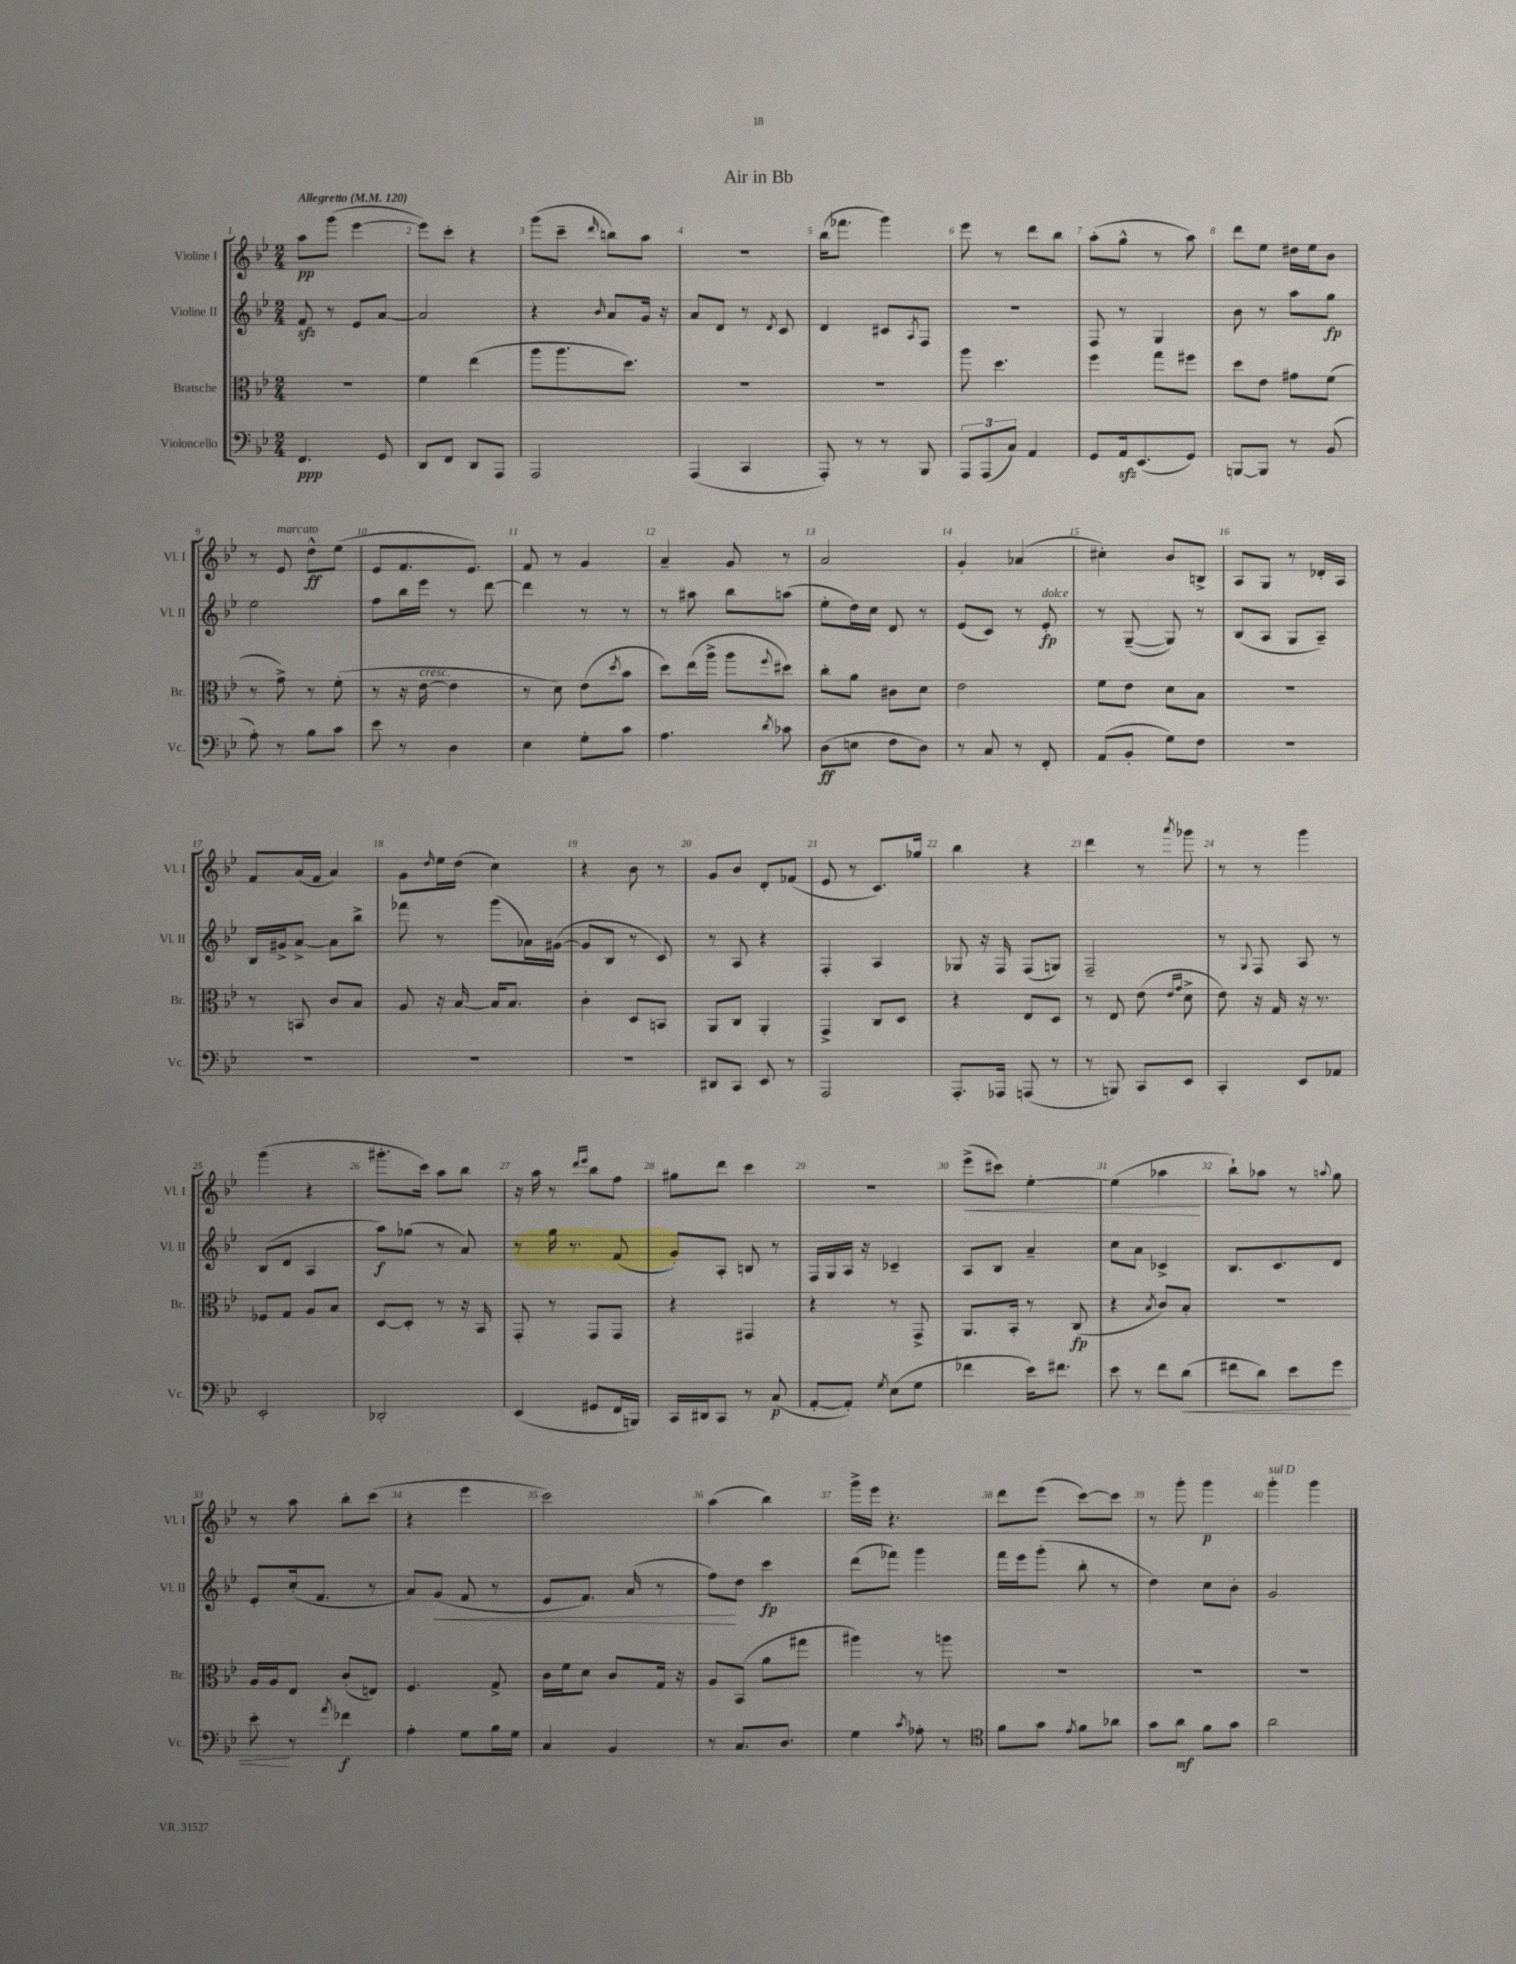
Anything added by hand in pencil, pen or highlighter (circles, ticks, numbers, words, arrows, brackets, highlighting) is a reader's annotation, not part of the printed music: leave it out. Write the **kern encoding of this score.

**kern	**dynam	**kern	**dynam	**kern	**dynam	**kern	**dynam
*part4	*part4	*part3	*part3	*part2	*part2	*part1	*part1
*staff4	*staff4	*staff3	*staff3	*staff2	*staff2	*staff1	*staff1
*I"Violoncello	*	*I"Bratsche	*	*I"Violine II	*	*I"Violine I	*
*I'Vc.	*	*I'Br.	*	*I'Vl. II	*	*I'Vl. I	*
*clefF4	*	*clefC3	*	*clefG2	*	*clefG2	*
*k[b-e-]	*	*k[b-e-]	*	*k[b-e-]	*	*k[b-e-]	*
*M2/4	*	*M2/4	*	*M2/4	*	*M2/4	*
*MM120	*	*MM120	*	*MM120	*	*MM120	*
=1	=1	=1	=1	=1	=1	=1	=1
!	!	!	!	!	!	!LO:TX:a:B:t=Allegretto	!
4.FF/	ppp	2r	.	8fzz/	.	8aa\L	pp
.	.	.	.	8r	.	(8ggg\J	.
.	.	.	.	8e-/L	.	[4eee-\	.
8GG/	.	.	.	[8a/J	.	.	.
=2	=2	=2	=2	=2	=2	=2	=2
8DD/L	.	4f\	.	2a/]	.	8eee-\L])	.
8FF/J	.	.	.	.	.	8ccc'\J	.
8DD/L	.	(4ee-\	.	.	.	4r	.
8AAA/J	.	.	.	.	.	.	.
=3	=3	=3	=3	=3	=3	=3	=3
2AAA/	.	8aa\L	.	4r	.	(8ggg\L	.
.	.	8.aa\	.	.	.	8ccc~\J	.
.	.	.	.	16qqb-/	.	16qqddd/	.
.	.	.	.	8a/L	.	8bbn\L)	.
.	.	8.dd\J)	.	.	.	.	.
.	.	.	.	16g/Jk	.	8aa\J	.
.	.	.	.	16r	.	.	.
=4	=4	=4	=4	=4	=4	=4	=4
(4AAA/	.	2r	.	8a/L	.	2r	.
.	.	.	.	8d/J	.	.	.
4CC/	.	.	.	8r	.	.	.
.	.	.	.	8qd/	.	.	.
.	.	.	.	8c/	.	.	.
=5	=5	=5	=5	=5	=5	=5	=5
8AAA'/)	.	2r	.	4d/	.	(16bb-\KL	.
.	.	.	.	.	.	8.fff-X\J	.
8r	.	.	.	.	.	.	.
8r	.	.	.	8c#X/L	.	4ggg\)	.
.	.	.	.	8qA/	.	.	.
8BBB-/	.	.	.	8F/J	.	.	.
=6	=6	=6	=6	=6	=6	=6	=6
12AAA/L	.	8aa\	.	2r	.	8eee-\	.
(12AAA/	.	.	.	.	.	.	.
.	.	4.dd\	.	.	.	8r	.
12C/J)	.	.	.	.	.	.	.
4AA/	.	.	.	.	.	8ddd\L	.
.	.	.	.	.	.	8bb-\J	.
=7	=7	=7	=7	=7	=7	=7	=7
8GG/L	.	4ff\	.	8F/	.	(8aa'\L	.
16AAzz/k	.	.	.	8r	.	8gg^^\J	.
(8.EE-/	.	.	.	.	.	.	.
.	.	8gg\L	.	4G/	.	8r	.
8GG/J)	.	8ff#X\J	.	.	.	8aa\)	.
=8	=8	=8	=8	=8	=8	=8	=8
[8BBBn/L	.	8dd\L	.	8b-\	.	8ddd\L	.
8BBB/J]	.	8e-\J	.	8r	.	8ee-\J	.
8r	.	8g#X\L	.	8aa\L	.	16dd#X\LL	.
.	.	.	.	.	.	16ee-\J	.
(8BB-/	.	(8f\J	.	8gg\J	fp	8b-\J	.
!!LO:LB:g=z
=9	=9	=9	=9	=9	=9	=9	=9
8A'\)	.	8r	.	2ee-\	.	8r	.
!	!	!	!	!	!	!LO:TX:a:i:t=marcato	!
8r	.	8g^\)	.	.	.	8e-/	.
8B-\L	.	8r	.	.	.	8dd^^\L	ff
8c\J	.	(8f'\	.	.	.	(8ee-\J	.
=10	=10	=10	=10	=10	=10	=10	=10
8e-\	.	8r	.	8ff\L	.	8e-/L	.
8r	.	16r	.	16bb-\L	.	8.f/	.
!	!	!LO:TX:a:i:t=cresc.	!	!	!	!	!
.	.	[16e-\	.	16eee-\JJ	.	.	.
4D\	.	4e-\]	.	8r	.	.	.
.	.	.	.	.	.	8.e-/J)	.
.	.	.	.	[8ddd\	.	.	.
=11	=11	=11	=11	=11	=11	=11	=11
4E-\	.	8r	.	4ddd\]	.	8f/	.
.	.	8d\)	.	.	.	8r	.
8G'\L	.	(8e-\L	.	8r	.	4g/	.
.	.	8qdd/	.	.	.	.	.
8c\J	.	8b-\J	.	8r	.	.	.
=12	=12	=12	=12	=12	=12	=12	=12
4.A\	.	8dd\L)	.	8r	.	4a~/	.
.	.	(16ee-\L	.	8aa#X\	.	.	.
.	.	16aa^\JJ	.	.	.	.	.
.	.	8aa\L	.	8bb-\L	.	8g/	.
8qd/	.	8qqff/	.	.	.	.	.
8c-X\	.	8dd#X\J)	.	(8aan\J	.	8r	.
=13	=13	=13	=13	=13	=13	=13	=13
(8D\L	ff	8cc'\L	.	8ee-'\L	.	2a/	.
8En\J	.	8a\J	.	16dd\L)	.	.	.
.	.	.	.	16cc\JJ	.	.	.
8F\L	.	8c#X\L	.	8d/	.	.	.
8D\J)	.	8d\J	.	8r	.	.	.
=14	=14	=14	=14	=14	=14	=14	=14
8r	.	2e-\	.	(8e-/L	.	4g'/	.
8C/	.	.	.	8c/J)	.	.	.
8r	.	.	.	8r	.	(4a-X/	.
!	!	!	!	!LO:TX:a:i:t=dolce	!	!	!
8FF'/	.	.	.	8e-'/	fp	.	.
=15	=15	=15	=15	=15	=15	=15	=15
(8AA/L	.	8f\L	.	8r	.	4cc#X'\)	.
8BB-'/J	.	8e-\J	.	([8G~/	.	.	.
8G\L)	.	8d\L	.	8G/])	.	8b-/L	.
8F\J	.	8B-\J	.	8r	.	8Bn^/J	.
=16	=16	=16	=16	=16	=16	=16	=16
2r	.	2r	.	(8B-/L	.	8A/L	.
.	.	.	.	8A/J	.	8G/J	.
.	.	.	.	8G/L	.	8r	.
.	.	.	.	8A~/J)	.	16d-X'/LL	.
.	.	.	.	.	.	16A/JJ	.
!!LO:LB:g=z
=17	=17	=17	=17	=17	=17	=17	=17
2r	.	8r	.	16B-/LL	.	8f/L	.
.	.	.	.	16g#X^/J	.	.	.
.	.	8BBn/	.	[8a^/J	.	(16a/L	.
.	.	.	.	.	.	16f/JJ	.
.	.	8c/L	.	8a\L]	.	4a/)	.
.	.	8B-/J	.	8bb-^\J	.	.	.
=18	=18	=18	=18	=18	=18	=18	=18
2r	.	8A/	.	8fff-X\	.	8g\L	.
.	.	.	.	.	.	16qqdd/	.
.	.	16r	.	8r	.	16ee-\L	.
.	.	[16B-/	.	.	.	(16dd\JJ	.
.	.	16B-/KL]	.	(8ggg\L	.	4cc\)	.
.	.	8.B-/J	.	.	.	.	.
.	.	.	.	16a-X\L)	.	.	.
.	.	.	.	([16g#X\JJ	.	.	.
=19	=19	=19	=19	=19	=19	=19	=19
2r	.	4c'\	.	8g#/L]	.	4r	.
.	.	.	.	8B-/J	.	.	.
.	.	8D/L	.	8r	.	8b-\	.
.	.	8BBn/J	.	8c/)	.	8r	.
=20	=20	=20	=20	=20	=20	=20	=20
8DD#X/L	.	8AA/L	.	8r	.	8g/L	.
8CC/J	.	8C/J	.	8A/	.	8b-/J	.
8EE-/	.	4AA'/	.	4r	.	8d'/L	.
8r	.	.	.	.	.	(8f-X/J	.
=21	=21	=21	=21	=21	=21	=21	=21
2AAA/	.	4GG^/	.	4F'/	.	8e-/	.
.	.	.	.	.	.	8r	.
.	.	8C/L	.	4A/	.	8.c/L)	.
.	.	8D/J	.	.	.	.	.
.	.	.	.	.	.	16gg-X/Jk	.
=22	=22	=22	=22	=22	=22	=22	=22
8.AAA'/L	.	4r	.	8G-X/	.	4bb-\	.
.	.	.	.	16r	.	.	.
16AAA-X/Jk	.	.	.	16F/	.	.	.
(8AAAn/	.	8E-/L	.	(8F/L	.	4r	.
8r	.	8D/J	.	8Gn/J)	.	.	.
=23	=23	=23	=23	=23	=23	=23	=23
8r	.	8r	.	2F~/	.	4ddd\	.
8BBBn/)	.	8E-/	.	.	.	.	.
8CC/L	.	(8e-\	.	.	.	8r	.
.	.	16qqe-/LL	.	.	.	.	.
.	.	16qqg/JJ	.	.	.	8qaaa/	.
8EE-/J	.	8d^\	.	.	.	8ggg-X\	.
=24	=24	=24	=24	=24	=24	=24	=24
4CC'/	.	8e-\)	.	8r	.	8r	.
.	.	.	.	8qqG/	.	.	.
.	.	16r	.	8F/	.	8r	.
.	.	16G/	.	.	.	.	.
8EE-/L	.	16r	.	8A/	.	4ggg\	.
.	.	8.r	.	.	.	.	.
8AA-X/J	.	.	.	8r	.	.	.
!!LO:LB:g=z
=25	=25	=25	=25	=25	=25	=25	=25
2EE-'/	.	8F-X/L	.	(8B-/L	.	(4ggg\	.
.	.	8G/J	.	8d/J	.	.	.
.	.	8A/L	.	4A/	.	4r	.
.	.	8B-/J	.	.	.	.	.
=26	=26	=26	=26	=26	=26	=26	=26
2DD-X'/	.	[8D/L	.	8aa\L)	f	8.ggg#X'\L	.
.	.	8D'/J]	.	(8gg-X\J	.	.	.
.	.	.	.	.	.	16ccc\Jk)	.
.	.	8r	.	8r	.	8aa\L	.
.	.	16r	.	8a/)	.	8bb-\J	.
.	.	16BB-/	.	.	.	.	.
=27	=27	=27	=27	=27	=27	=27	=27
(4EE-/	.	8GG'/	.	8r	.	16r	.
.	.	.	.	.	.	16aa\	.
.	.	8r	.	16gg\	.	8r	.
.	.	.	.	8.r	.	.	.
.	.	.	.	.	.	16qqddd/LL	.
.	.	.	.	.	.	16qqeee-/JJ	.
8GG#X/L	.	8GG/L	.	.	.	8bb-\L	.
16FF/L	.	8GG/J	.	(8f/	.	8ff\J	.
16BBBn/JJ)	.	.	.	.	.	.	.
=28	=28	=28	=28	=28	=28	=28	=28
16CC/LL	.	4r	.	8g'/L)	.	8gg#X\L	.
16DD#X/J	.	.	.	.	.	.	.
8CC/J	.	.	.	8A'/J	.	8ddd\J	.
8r	.	4GG#X/	.	8Bn/	.	4ccc\	.
(8C/	p	.	.	8r	.	.	.
=29	=29	=29	=29	=29	=29	=29	=29
[8AA'/L	.	4r	.	16F/LL	.	2r	.
.	.	.	.	16G/	.	.	.
8AA'/J])	.	.	.	16A/JJ	.	.	.
.	.	.	.	16r	.	.	.
8qG/	.	.	.	.	.	.	.
(8E-\L	.	8r	.	4c-X~/	.	.	.
8G\J	.	8GG^/	.	.	.	.	.
=30	=30	=30	=30	=30	=30	=30	=30
!	!	!	!	!	!	!	!LO:HP:b
4f-X\	.	8.AA/L	.	8A/L	.	(8eee-^\L	<
.	.	.	.	8B-/J	.	8ccc#X\J)	.
.	.	16BB-'/Jk	.	.	.	.	.
16e-\KL)	.	8r	.	4a~/	.	[4ee-'\	.
8.f#X\J	.	.	.	.	.	.	.
.	.	(8C/	fp	.	.	.	.
=31	=31	=31	=31	=31	=31	=31	=31
8e-\	.	4r	.	8cc\L	.	(4ee-\]	.
8r	.	.	.	8a\J	.	.	.
.	.	8qB-/	.	.	.	.	.
8f\L	.	8c/L)	.	4c-X^/	.	4aa-X\	.
!	!LO:HP:b	!	!	!	!	!	!
(8d\J	<	8B-'/J	.	.	.	.	.
.	.	.	.	.	.	.	[
=32	=32	=32	=32	=32	=32	=32	=32
8f#X\L	.	2r	.	8.B-/L	.	8bb-`\L)	.
8d\J)	.	.	.	.	.	8aa-X\J	.
.	.	.	.	8.c/	.	.	.
8e-\L	.	.	.	.	.	8r	.
.	.	.	.	.	.	8qqaan/	.
8g\J	.	.	.	8d/J	.	8gg\	.
!!LO:LB:g=z
=33	=33	=33	=33	=33	=33	=33	=33
8e-'\	.	16A/LL	.	8e-'/L	.	8r	.
.	.	16A/J	.	.	.	.	.
8r	[	8E-/J	.	(16cc'/k	.	8aa\	.
.	.	.	.	8.f/J	.	.	.
8qa/	.	.	.	.	.	.	.
4f-X\	f	(8c'/L	.	.	.	8bb-'\L	.
.	.	8En/J)	.	8r	.	(8ccc\J	.
=34	=34	=34	=34	=34	=34	=34	=34
4A'\	.	4.F/	.	8a/L)	.	4r	.
!	!	!	!	!	!LO:HP:b	!	!
.	.	.	.	(8g/J	<	.	.
8G\L	.	.	.	8f/	.	4eee-\	.
16B-\L	.	8G^/	.	8r	.	.	.
16G\JJ	.	.	.	.	.	.	.
=35	=35	=35	=35	=35	=35	=35	=35
4C/	.	16c\LL	.	8e-/L	.	2ccc\)	.
.	.	16f\J	.	.	.	.	.
.	.	8d\J	.	8.f/J)	.	.	.
4BB-/	.	8c/L	.	.	.	.	.
.	.	.	.	(16a/	.	.	.
.	.	16G/Jk	.	8r	.	.	.
.	.	16r	.	.	.	.	.
=36	=36	=36	=36	=36	=36	=36	=36
8r	.	8A/L	.	8ff\L)	.	(4aa\	.
8.C/L	.	(8BB-/J	.	8dd\J	[	.	.
.	.	8a\L	.	4ccc\	fp	4bb-\)	.
8.D/J	.	.	.	.	.	.	.
.	.	8gg#X\J	.	.	.	.	.
=37	=37	=37	=37	=37	=37	=37	=37
4G\	.	4aa#X\)	.	(8ddd\L	.	16ggg^\LL	.
.	.	.	.	.	.	16eee-\JJ	.
.	.	.	.	8fff-X\J)	.	4.r	.
8qc/	.	.	.	.	.	.	.
8A-X'\	.	8r	.	4ggg\	.	.	.
8r	.	8aan\	.	.	.	.	.
=38	=38	=38	=38	=38	=38	=38	=38
*clefC4	*	*	*	*	*	*	*
8f\L	.	2r	.	16fff\LL	.	8ddd\L	.
.	.	.	.	16eee-\J	.	.	.
8g\J	.	.	.	(8ggg'\J	.	(8eee-\J	.
8qe-/	.	.	.	.	.	.	.
8f\L	.	.	.	8bb-'\	.	[8ccc\L)	.
8a-X\J	.	.	.	8r	.	8ccc\J]	.
=39	=39	=39	=39	=39	=39	=39	=39
8g\L	.	2r	.	4dd\)	.	8r	.
8a\J	mf	.	.	.	.	8ggg'\	.
8f\L	.	.	.	8cc\L	.	4ggg\	p
8g\J	.	.	.	8b-'\J	.	.	.
=40	=40	=40	=40	=40	=40	=40	=40
!	!	!	!	!	!	!LO:TX:a:i:t=sul D	!
2a\	.	2r	.	2g/	.	4ggg'\	.
.	.	.	.	.	.	4ggg\	.
==	==	==	==	==	==	==	==
*-	*-	*-	*-	*-	*-	*-	*-
